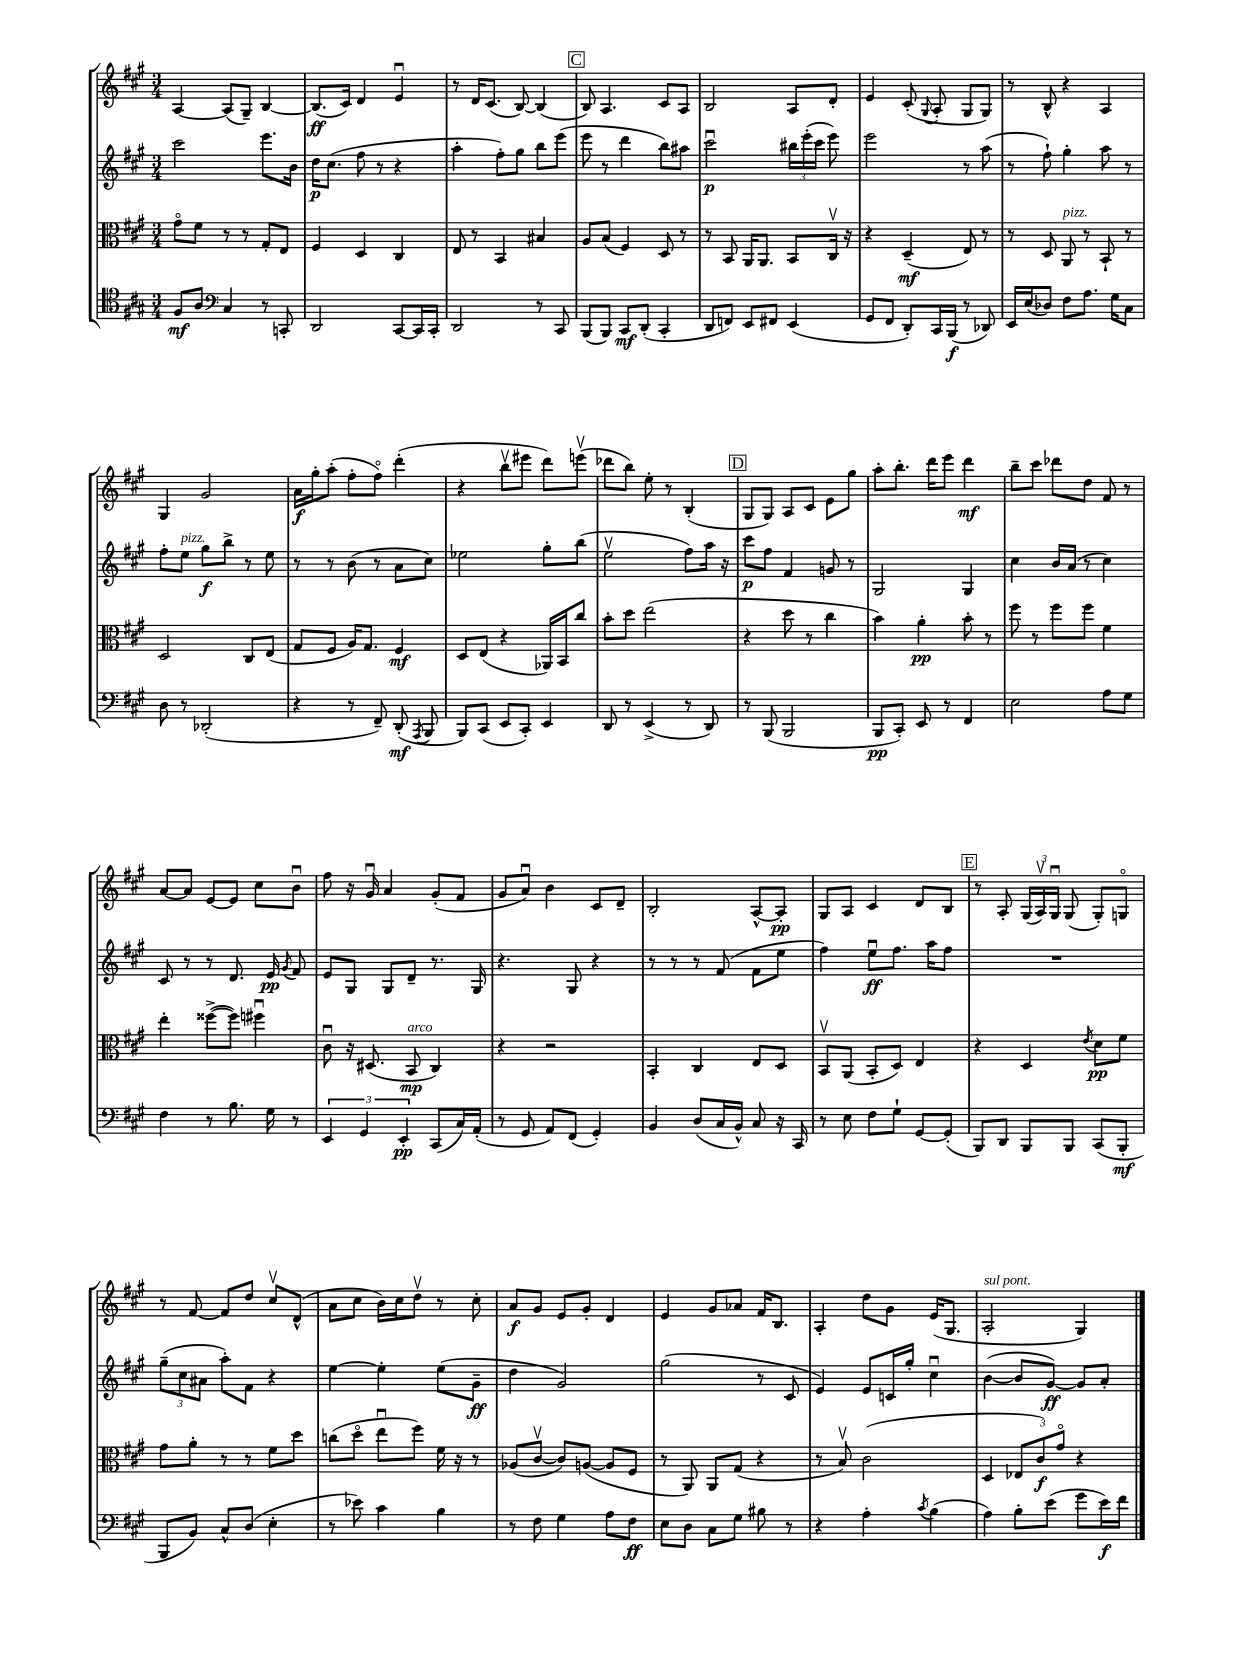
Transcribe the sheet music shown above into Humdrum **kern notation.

**kern	**dynam	**kern	**dynam	**kern	**dynam	**kern	**dynam
*part4	*part4	*part3	*part3	*part2	*part2	*part1	*part1
*staff4	*staff4	*staff3	*staff3	*staff2	*staff2	*staff1	*staff1
*clefC4	*	*clefC3	*	*clefG2	*	*clefG2	*
*k[f#c#g#]	*	*k[f#c#g#]	*	*k[f#c#g#]	*	*k[f#c#g#]	*
*M3/4	*	*M3/4	*	*M3/4	*	*M3/4	*
=57	=57	=57	=57	=57	=57	=57	=57
8F#/L	mf	8g#\L	.	2ccc#\	.	[4A/	.
8A/J	.	8f#\J	.	.	.	.	.
*clefF4	*	*	*	*	*	*	*
4C#/	.	8r	.	.	.	(8A/L]	.
.	.	8r	.	.	.	8G#~/J)	.
8r	.	8G#'/L	.	8.eee\L	.	[4B/	.
8CCn'/	.	8E/J	.	.	.	.	.
.	.	.	.	16b\Jk	.	.	.
=58	=58	=58	=58	=58	=58	=58	=58
2DD/	.	4F#/	.	16dd\KL	p	(8.B/L]	ff
.	.	.	.	(8.cc#\J	.	.	.
.	.	.	.	.	.	16c#/Jk)	.
.	.	4D/	.	8ff#\	.	4d/	.
.	.	.	.	8r	.	.	.
[8CC#/L	.	4C#/	.	4r	.	4eu/	.
16CC#/L]	.	.	.	.	.	.	.
16CC#'/JJ	.	.	.	.	.	.	.
=59	=59	=59	=59	=59	=59	=59	=59
2DD/	.	8E/	.	4aa'\	.	8r	.
.	.	8r	.	.	.	16d/KL	.
.	.	.	.	.	.	(8.c#/J	.
.	.	4BB/	.	8ff#'\L)	.	.	.
.	.	.	.	8gg#\J	.	[8B/)	.
8r	.	4B#X/	.	8bb\L	.	(4B/]	.
8CC#/	.	.	.	(8eee\J	.	.	.
!!LO:REH:place=s1:t=C
=60	=60	=60	=60	=60	=60	=60	=60
(8BBB/L	.	8A/L	.	8eee\	.	8B/)	.
8BBB/J)	.	(8B/J	.	8r	.	4.A/	.
8CC#/L	mf	4F#/)	.	4ddd\	.	.	.
(8DD'/J	.	.	.	.	.	.	.
4CC#'/	.	8D/	.	8bb\L)	.	8c#/L	.
.	.	8r	.	8aa#X\J	.	8A/J	.
=61	=61	=61	=61	=61	=61	=61	=61
8DD/L	.	8r	.	2ccc#u\	p	2B/	.
8FFn/J)	.	8BB/	.	.	.	.	.
8EE/L	.	16AA/KL	.	.	.	.	.
.	.	8.AA/J	.	.	.	.	.
8FF#X/J	.	.	.	.	.	.	.
(4EE/	.	8BB/L	.	24bb#X\LL	.	8A/L	.
.	.	.	.	(24eee'\	.	.	.
.	.	.	.	24ccc#\JJ	.	.	.
.	.	16C#v/Jk	.	8eee\)	.	8d'/J	.
.	.	16r	.	.	.	.	.
=62	=62	=62	=62	=62	=62	=62	=62
8GG#/L	.	4r	.	2eee\	.	4e/	.
8FF#/J	.	.	.	.	.	.	.
8DD'/L)	.	(4D~/	mf	.	.	(8c#'/	.
.	.	.	.	.	.	8qqG#/	.
16CC#/L	.	.	.	.	.	8A'/	.
(16BBB/JJ	f	.	.	.	.	.	.
8r	.	8E/)	.	8r	.	8G#/L	.
8DD-X/)	.	8r	.	(8aa\	.	8G#/J)	.
=63	=63	=63	=63	=63	=63	=63	=63
16EE/LL	.	8r	.	8r	.	8r	.
(16E/J	.	.	.	.	.	.	.
8D-X/J)	.	8D/	.	8ff#`\)	.	8B^^/	.
!	!	!LO:TX:a:i:t=pizz.	!	!	!	!	!
8F#\L	.	8AA/	.	4gg#'\	.	4r	.
8.A\J	.	8r	.	.	.	.	.
.	.	8BB`/	.	8aa\	.	4A/	.
16G#\KL	.	.	.	.	.	.	.
8C#\J	.	8r	.	8r	.	.	.
!!LO:LB:g=z
=64	=64	=64	=64	=64	=64	=64	=64
8D\	.	2D/	.	8ff#'\L	.	4G#/	.
!	!	!	!	!LO:TX:a:i:t=pizz.	!	!	!
8r	.	.	.	8ee\J	.	.	.
(2DD-X'/	.	.	.	8gg#\L	f	2g#/	.
.	.	.	.	8bb^\J	.	.	.
.	.	8C#/L	.	8r	.	.	.
.	.	(8E/J	.	8ee\	.	.	.
=65	=65	=65	=65	=65	=65	=65	=65
4r	.	8G#/L	.	8r	.	16a\LL	f
.	.	.	.	.	.	16gg#'\J	.
.	.	8F#/J	.	8r	.	(8aa'\J	.
8r	.	16A/KL)	.	(8b\	.	8ff#'\L	.
.	.	8.G#/J	.	.	.	.	.
8FF#~/)	.	.	.	8r	.	8ff#\J)	.
(8DD'/	mf	4F#/	mf	8a\L	.	(4ddd'\	.
8qAAA/	.	.	.	.	.	.	.
8BBB/	.	.	.	8cc#\J)	.	.	.
=66	=66	=66	=66	=66	=66	=66	=66
8BBB/L)	.	8D/L	.	2ee-X\	.	4r	.
(8CC#/J	.	(8E/J	.	.	.	.	.
8EE/L	.	4r	.	.	.	8bbv\L	.
8CC#'/J)	.	.	.	.	.	8eee#X\J	.
4EE/	.	16AA-X/LL)	.	8gg#'\L	.	8ddd\L)	.
.	.	16BB/J	.	.	.	.	.
.	.	8cc#/J	.	(8bb\J	.	(8eeenv\J	.
=67	=67	=67	=67	=67	=67	=67	=67
8DD/	.	8b'\L	.	2eev\	.	8ddd-X\L	.
8r	.	8dd\J	.	.	.	8bb\J)	.
(4EE^/	.	(2ee\	.	.	.	8ee'\	.
.	.	.	.	.	.	8r	.
8r	.	.	.	8ff#\L)	.	(4B'/	.
8DD/)	.	.	.	16aa\Jk	.	.	.
.	.	.	.	16r	.	.	.
!!LO:REH:place=s1:t=D
=68	=68	=68	=68	=68	=68	=68	=68
8r	.	4r	.	8ccc#\L	p	8G#/L	.
(8BBB/	.	.	.	8ff#\J	.	8G#/J)	.
2BBB/	.	8dd\	.	4f#/	.	8A/L	.
.	.	8r	.	.	.	8c#/J	.
.	.	4cc#\	.	8gn/	.	8e\L	.
.	.	.	.	8r	.	8gg#\J	.
=69	=69	=69	=69	=69	=69	=69	=69
8BBB/L	pp	4b\)	.	2G#/	.	8aa'\L	.
8CC#'/J)	.	.	.	.	.	8.bb'\J	.
8EE/	.	4a'\	pp	.	.	.	.
.	.	.	.	.	.	16ddd\KL	.
8r	.	.	.	.	.	8eee\J	.
4FF#/	.	8b'\	.	4G#/	.	4ddd\	mf
.	.	8r	.	.	.	.	.
=70	=70	=70	=70	=70	=70	=70	=70
2E\	.	8ff#\	.	4cc#\	.	8bb~\L	.
.	.	8r	.	.	.	8ccc#\J	.
.	.	8ff#\L	.	16b/LL	.	8ddd-X\L	.
.	.	.	.	(16a/JJ	.	.	.
.	.	8ff#\J	.	8r	.	8dd\J	.
8A\L	.	4f#\	.	4cc#\)	.	8f#/	.
8G#\J	.	.	.	.	.	8r	.
!!LO:LB:g=z
=71	=71	=71	=71	=71	=71	=71	=71
4F#\	.	4ee'\	.	8c#/	.	[8a/L	.
.	.	.	.	8r	.	8a/J]	.
8r	.	([8ff##X^\L	.	8r	.	[8e/L	.
8.B\	.	8ff##\J])	.	8.d/	.	8e/J]	.
.	.	4ff#Xu\	.	.	.	8cc#\L	.
16G#\	.	.	.	16e/	pp	.	.
.	.	.	.	8qg#/	.	.	.
8r	.	.	.	8f#/	.	8bu\J	.
=72	=72	=72	=72	=72	=72	=72	=72
6EE/	.	8c#u\	.	8e/L	.	8ff#\	.
.	.	16r	.	8G#/J	.	16r	.
6GG#/	.	.	.	.	.	.	.
.	.	(8.D#X/	.	.	.	16g#u/	.
.	.	.	.	8G#/L	.	4a/	.
6EE'/	pp	.	.	.	.	.	.
!	!	!LO:TX:a:i:t=arco	!	!	!	!	!
.	.	8BB/	mp	8d~/J	.	.	.
(8CC#/L	.	4C#/)	.	8.r	.	(8g#'/L	.
16C#/L)	.	.	.	.	.	8f#/J	.
(16AA'/JJ	.	.	.	16G#/	.	.	.
=73	=73	=73	=73	=73	=73	=73	=73
8r	.	4r	.	4.r	.	8g#/L	.
8GG#/	.	.	.	.	.	8au/J)	.
8AA/L)	.	2r	.	.	.	4b\	.
(8FF#/J	.	.	.	8G#/	.	.	.
4GG#'/)	.	.	.	4r	.	8c#/L	.
.	.	.	.	.	.	8d~/J	.
=74	=74	=74	=74	=74	=74	=74	=74
4BB/	.	4BB'/	.	8r	.	2B'/	.
.	.	.	.	8r	.	.	.
(8D/L	.	4C#/	.	8r	.	.	.
16C#/L	.	.	.	(8f#/	.	.	.
16BB^^/JJ)	.	.	.	.	.	.	.
8C#/	.	8E/L	.	8f#\L	.	[8A^^/L	.
16r	.	8D/J	.	8ee\J	.	8A'/J]	pp
16CC#/	.	.	.	.	.	.	.
=75	=75	=75	=75	=75	=75	=75	=75
8r	.	8BBv/L	.	4ff#\)	.	8G#/L	.
8E\	.	(8AA/J	.	.	.	8A/J	.
8F#\L	.	8BB'/L	.	8eeu\L	ff	4c#/	.
8G#`\J	.	8D/J)	.	8.ff#\J	.	.	.
[8GG#/L	.	4E/	.	.	.	8d/L	.
.	.	.	.	16aa\KL	.	.	.
(8GG#'/J]	.	.	.	8ff#\J	.	8B/J	.
!!LO:REH:place=s1:t=E
=76	=76	=76	=76	=76	=76	=76	=76
8BBB/L)	.	4r	.	2.r	.	8r	.
8DD/J	.	.	.	.	.	8A'/	.
8BBB/L	.	4D/	.	.	.	(24G#/LL	.
.	.	.	.	.	.	24Av/)	.
.	.	.	.	.	.	24G#u/JJ	.
8BBB/J	.	.	.	.	.	(8G#/	.
.	.	8qe/	.	.	.	.	.
(8CC#/L	.	8d\L	pp	.	.	8G#'/L)	.
8BBB'/J	mf	8f#\J	.	.	.	8Gn/J	.
!!LO:LB:g=z
=77	=77	=77	=77	=77	=77	=77	=77
8BBB/L	.	8g#\L	.	(12gg#~\L	.	8r	.
.	.	.	.	12cc#\	.	.	.
8BB/J)	.	8a'\J	.	.	.	[8f#/	.
.	.	.	.	12a#X\J	.	.	.
8C#^^/L	.	8r	.	8aa'\L)	.	8f#/L]	.
(8D/J	.	8r	.	8f#\J	.	8dd/J	.
4E'\	.	8f#\L	.	4r	.	8cc#v/L	.
.	.	8dd\J	.	.	.	(8d^^/J	.
=78	=78	=78	=78	=78	=78	=78	=78
8r	.	(8ccn\L	.	[4ee\	.	8a\L	.
8e-X\)	.	8dd\J	.	.	.	8cc#\J	.
4c#\	.	8eeu\L	.	4ee'\]	.	16b\LL)	.
.	.	.	.	.	.	16cc#\J	.
.	.	8ff#\J)	.	.	.	8ddv\J	.
4B\	.	16f#\	.	(8ee\L	.	8r	.
.	.	16r	.	.	.	.	.
.	.	8r	.	8g#~\J	ff	8cc#'\	.
=79	=79	=79	=79	=79	=79	=79	=79
8r	.	(8A-X/L	.	4dd\	.	8a/L	f
8F#\	.	[8c#v/J	.	.	.	8g#/J	.
4G#\	.	8c#/L])	.	2g#/)	.	8e/L	.
.	.	([8An/J	.	.	.	8g#'/J	.
8A\L	.	8A/L]	.	.	.	4d/	.
8F#\J	ff	8F#/J	.	.	.	.	.
=80	=80	=80	=80	=80	=80	=80	=80
8E\L	.	8r	.	(2gg#\	.	4e/	.
8D\J	.	8AA/)	.	.	.	.	.
8C#\L	.	8AA/L	.	.	.	8g#/L	.
8G#\J	.	(8G#/J	.	.	.	8a-X/J	.
8B#X\	.	4r	.	8r	.	16f#/KL	.
.	.	.	.	.	.	8.B/J	.
8r	.	.	.	8c#/	.	.	.
=81	=81	=81	=81	=81	=81	=81	=81
4r	.	8r	.	4e/)	.	4A'/	.
.	.	8Bv/)	.	.	.	.	.
4A'\	.	(2c#\	.	8e/L	.	8dd\L	.
.	.	.	.	16cn/L	.	8g#\J	.
.	.	.	.	16gg#'/JJ	.	.	.
8qc#/	.	.	.	.	.	.	.
(4B\	.	.	.	4cc#u\	.	(16e/KL	.
.	.	.	.	.	.	8.G#/J	.
=82	=82	=82	=82	=82	=82	=82	=82
!	!	!	!	!	!	!LO:TX:a:i:t=sul pont.	!
4A\)	.	4D/	.	([4b\	.	2A'/	.
8B'\L	.	12E-X/L	.	8b/L]	.	.	.
.	.	12c#/)	f	.	.	.	.
(8e\J	.	.	.	[8g#/J)	ff	.	.
.	.	12g#/J	.	.	.	.	.
8g#\L	.	4r	.	8g#/L]	.	4G#/)	.
16e\L)	f	.	.	8a'/J	.	.	.
16f#\JJ	.	.	.	.	.	.	.
==	==	==	==	==	==	==	==
*-	*-	*-	*-	*-	*-	*-	*-
